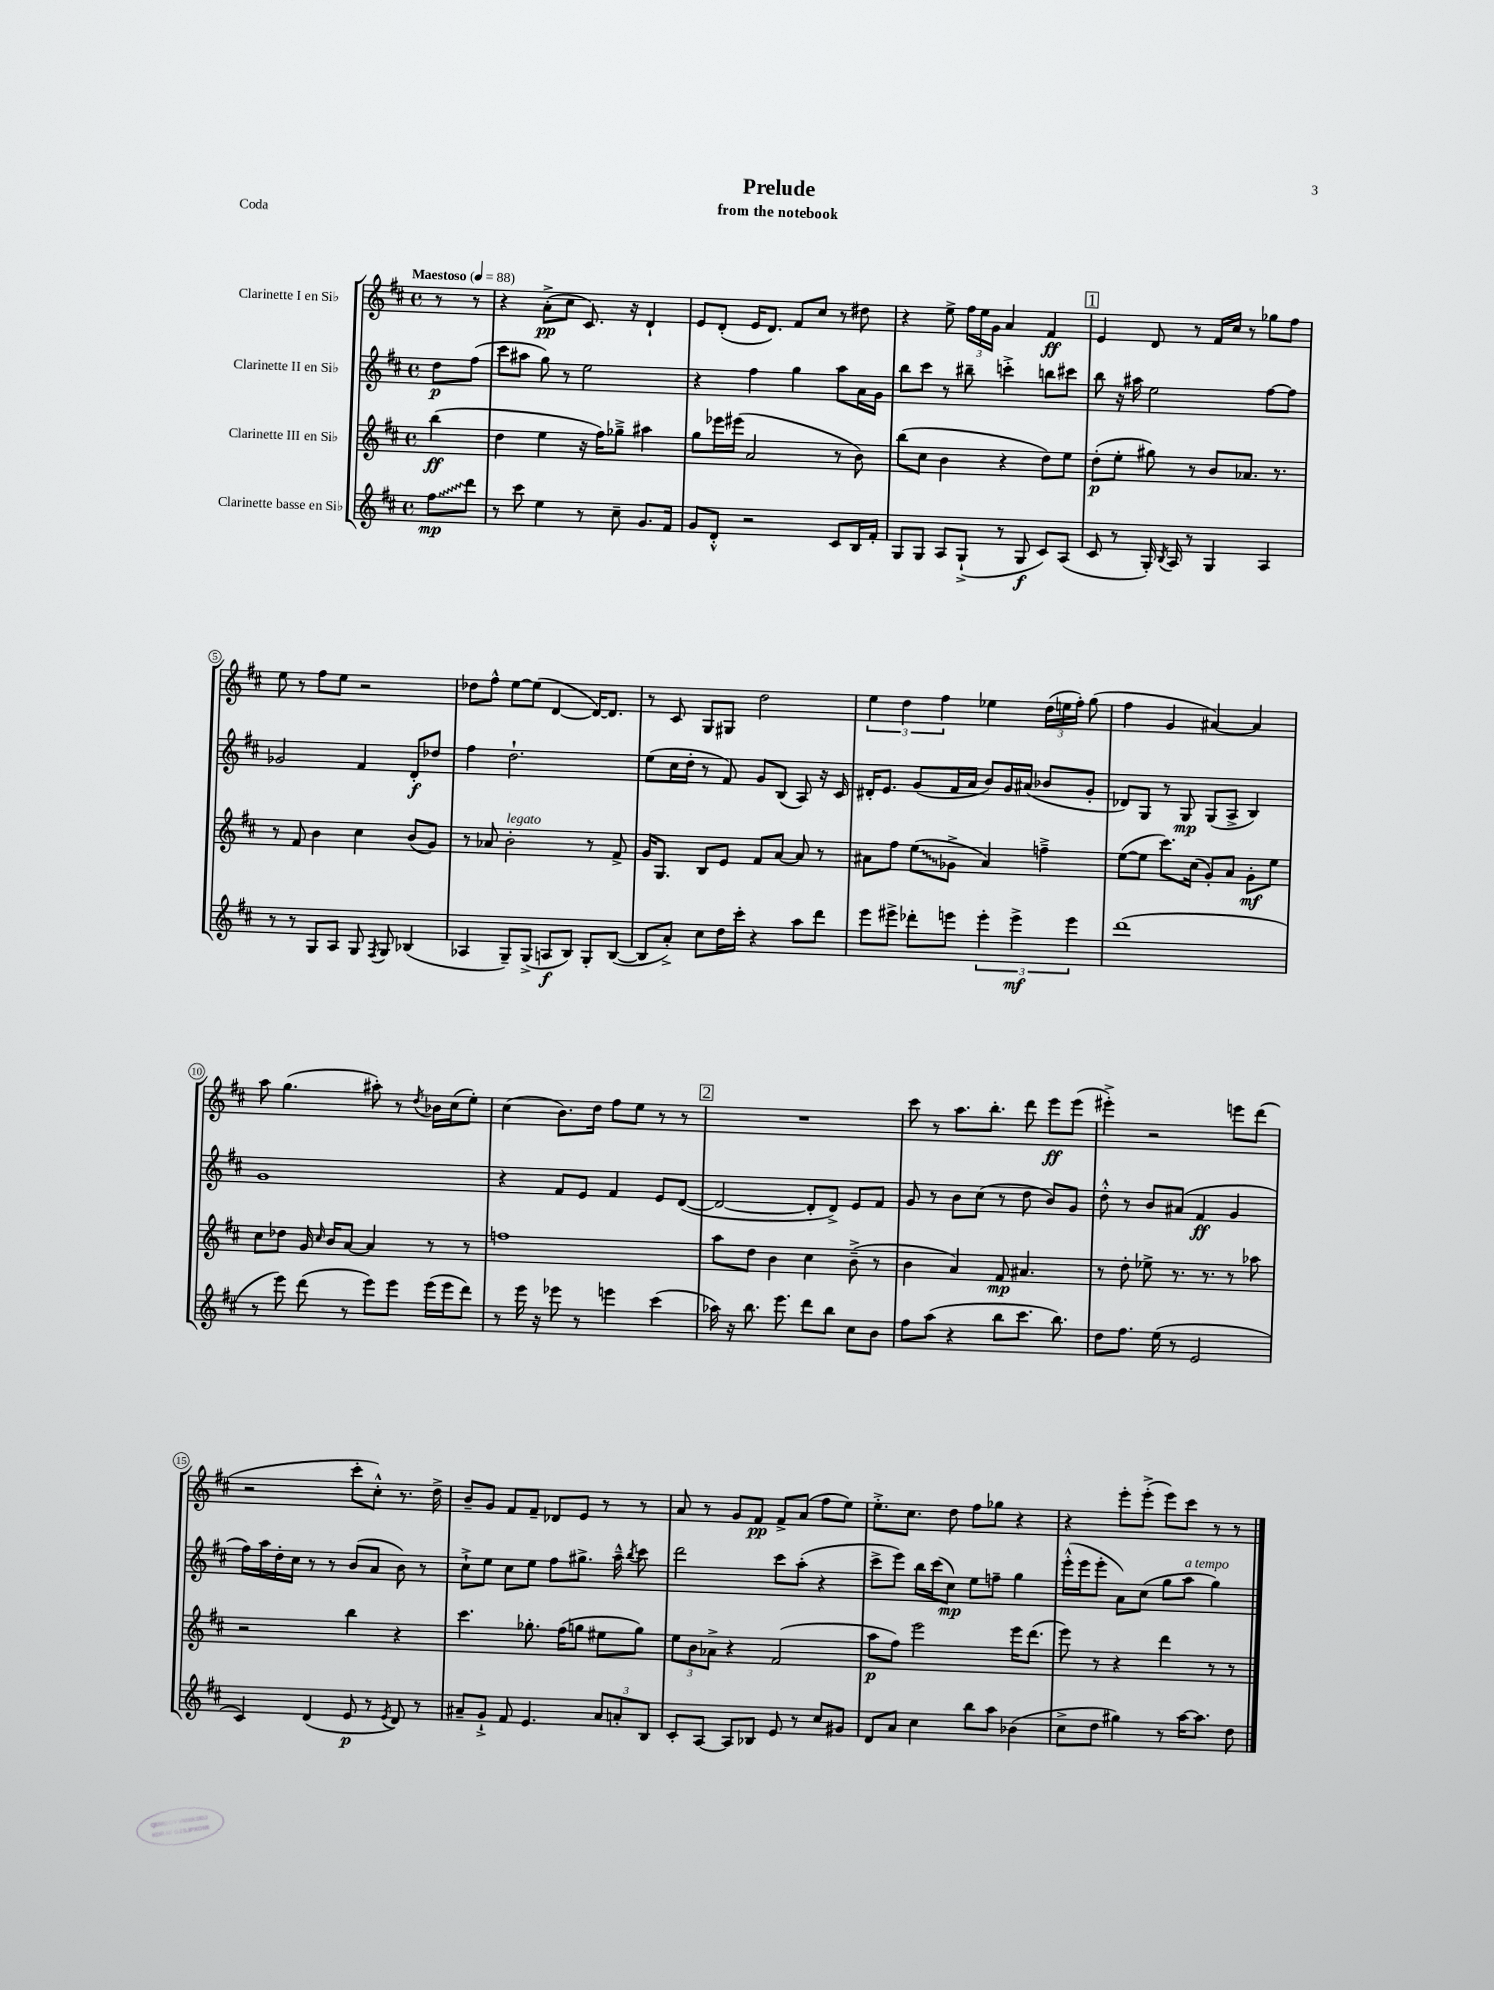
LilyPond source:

\header { title = "Prelude" subtitle = "from the notebook" piece = "Coda" }
<<
\new StaffGroup <<
\new Staff = "s0" \with { instrumentName = "Clarinette I en Sib" } {
    \clef treble \key d \major \defaultTimeSignature \time 4/4 \partial 4 \tempo "Maestoso" 4 = 88
    \autoBeamOff r8 r8 |
    r4 a'8[-.->\pp( cis''8] cis'8.) r16 d'4-! |
    e'8[ d'8]-.( e'16[ d'8.]) fis'8[ cis''8] r8 dis''8 |
    r4 e''8-> \tuplet 3/2 { fis''16[ e''16 g'16] } a'4 fis'4\ff |
    \mark \markup { \box "1" } e'4 d'8 r8 fis'16[ cis''16] r8 ges''8[ fis''8] |
    e''8 r8 fis''8[ e''8] r2 |
    des''8[ fis''8]-^ e''8[~ e''8]( d'4~ d'16[~) d'8.] |
    r8 cis'8 g8[ gis8] d''2 |
    \tuplet 3/2 { e''4 d''4 fis''4 } ees''4 \tuplet 3/2 { d''16[( e''16 fis''16]-.) } g''8( |
    fis''4 g'4 ais'4~) ais'4 |
    a''8 g''4.( ais''8-.) r8 \acciaccatura { d''8 } bes'16[ cis''16( e''8]-.) |
    cis''4( b'8.[) d''16] fis''8[ e''8] r8 r8 |
    \mark \markup { \box "2" } R1 |
    cis'''8 r8 a''8.[ b''8.]-. d'''8 e'''8[\ff e'''8]( |
    eis'''4-.->) r2 e'''8[ d'''8]( |
    r2 cis'''8[-. cis''8]-.-^) r8. d''16-> |
    b'8[-- g'8] fis'8[ fis'8]-- des'8[ e'8] r8 r8 |
    a'8 r8 g'8[ fis'8]\pp fis'8[-> a'8]( fis''8[ e''8]) |
    e''8.[-.-> cis''8.] d''8 fis''8[ ges''8] r4 |
    r4 e'''8[-. e'''8]-.->( e'''8[) cis'''8] r8 r8 \bar "|." |
}
\new Staff = "s1" \with { instrumentName = "Clarinette II en Sib" } {
    \clef treble \key d \major \defaultTimeSignature \time 4/4 \partial 4
    \autoBeamOff d''8[\p fis''8]( |
    cis'''8[ ais''8] g''8) r8 e''2 |
    r4 fis''4 g''4 a''8[ a'16 g'16] |
    b''8[ cis'''8] r8 bis''8-- c'''4-.-> b''8[ cis'''8] |
    \mark \markup { \box "1" } b''8 r16 ais''16 e''2 fis''8[~ fis''8] |
    ges'2 fis'4 d'8[-.\f des''8] |
    fis''4 d''2.-! |
    e''8[( cis''16 d''16]-. r8 fis'8) g'8[ b8]( a8) r16 cis'16 |
    dis'16[-. e'8.] g'8[( fis'16 a'16] b'8[) g'16 ais'16]( bes'8[ g'8]-. |
    des'8[) g8] r8 g8\mp g8[( a8]-> b4) |
    g'1 |
    r4 fis'8[ e'8] fis'4 e'8[ d'8]~( |
    \mark \markup { \box "2" } d'2~ d'8[-. d'8]->) e'8[ fis'8] |
    g'8 r8 b'8[ cis''8]( r8 d''8 b'8[) g'8] |
    d''8-.-^ r8 b'8[ ais'8]( fis'4\ff g'4 |
    fis''16[) a''16 d''16-. cis''16] r8 r8 b'8[( a'8] b'8) r8 |
    cis''8[-!-> e''8] cis''8[ e''8] fis''8[ gis''8.]-> a''16---^ \acciaccatura { b''8 } cis'''8 |
    d'''2 cis'''8[ a''8]-.( r4 |
    cis'''8[-> e'''8]) b''16[ cis'''16( cis''8]\mp) e''8[ f''8]-- g''4 |
    e'''16[-.-^( e'''16 e'''8]-. a'8[) cis''8]( g''8[ a''8]^\markup { \italic "a tempo" } g''4) \bar "|." |
}
\new Staff = "s2" \with { instrumentName = "Clarinette III en Sib" } {
    \clef treble \key d \major \defaultTimeSignature \time 4/4 \partial 4
    \autoBeamOff b''4\ff( |
    d''4 e''4 r16 fis''16[) ges''8]---> ais''4 |
    g''8[ ees'''16 eis'''16]( a'2 r8 b'8) |
    b''8[( cis''8] b'4 r4 d''8[) e''8] |
    \mark \markup { \box "1" } d''8[-.\p( e''8]-. gis''8) r8 b'8[ aes'8.] r8. |
    r8 fis'8 b'4 cis''4 b'8[( g'8]) |
    r8 aes'8 b'2-.^\markup { \italic "legato" } r8 fis'8-> |
    g'16[ g8.] b8[ e'8] fis'8[ a'8]~ a'8 r8 |
    ais'8[ fis''8] \once \override Glissando.style = #'zigzag e''8[\glissando( ges'8]-> ais'4) f''4---> |
    e''8[~( e''8] cis'''8.[) cis''16]( g'8[-.) a'8] g'8[-.\mf e''8] |
    cis''8[ des''8] g'16 \grace { cis''16 } b'16[ a'8]~ a'4 r8 r8 |
    f''1 |
    \mark \markup { \box "2" } a''8[ d''8] b'4 cis''4 b'8--->( r8 |
    b'4 a'4) fis'8\mp ais'4. |
    r8 d''8-. ees''8-> r8. r8. r8 aes''8 |
    r2 b''4 r4 |
    cis'''4. ges''8.-. fis''16[( g''8] eis''8[ g''8]) |
    \tuplet 3/2 { e''8[ b'8 aes'8]-> } r4 fis'2( |
    a''8[\p fis''8]) e'''2 e'''16[ d'''8.]( |
    e'''8) r8 r4 d'''4 r8 r8 \bar "|." |
}
\new Staff = "s3" \with { instrumentName = "Clarinette basse en Sib" } {
    \clef treble \key d \major \defaultTimeSignature \time 4/4 \partial 4
    \autoBeamOff \once \override Glissando.style = #'zigzag fis''8[\glissando\mp d'''8] |
    r8 cis'''8 e''4 r8 cis''8-- g'8.[ fis'16] |
    g'8[ d'8]-.-^ r2 cis'8[ b16 fis'16]-. |
    g8[ g8] a8[ g8]-!->( r8 g8\f cis'8[) a8]( |
    \mark \markup { \box "1" } cis'8 r8 g16-.) \acciaccatura { b8 } a16 r8 g4 a4 |
    r8 r8 g8[ a8] g8 \acciaccatura { fis8 } g8 bes4( |
    aes4 g8[--) g8]->( a8[\f b8]) g8[-. b8]~( |
    b8[ a'8]-.->) cis''8[ d''16 cis'''16]-. r4 a''8[ d'''8] |
    e'''8[ eis'''8]-> des'''8[-. e'''8] \tuplet 3/2 { e'''4-. e'''4->\mf e'''4 } |
    d'''1( |
    r8 e'''8) d'''8( r8 e'''8[) e'''8] e'''16[( e'''16 d'''8]) |
    r8 e'''16 r16 ees'''8 r8 e'''4 cis'''4( |
    \mark \markup { \box "2" } aes''16) r16 b''8. e'''8. d'''8[ b''8] cis''8[ b'8] |
    fis''8[ a''8]( r4 b''8[ cis'''8.] b''8.) |
    d''8[ fis''8.] e''16( r8 e'2 |
    cis'4) d'4( e'8\p r8 \acciaccatura { e'8 } d'8) r8 |
    ais'8[-- g'8]-!-> fis'8 e'4. \tuplet 3/2 { ais'8[ a'8-. b8] } |
    cis'8[-. a8]~ a8[ bes8] e'8 r8 cis''8[ gis'8] |
    d'8[ a'8] cis''4 b''8[ a''8] bes'4( |
    cis''8[-> d''8] gis''4) r8 a''16[~ a''8.] d''8 \bar "|." |
}
>>
>>
\layout { \context { \Score \override BarNumber.stencil = #(make-stencil-circler 0.1 0.3 ly:text-interface::print) } }
